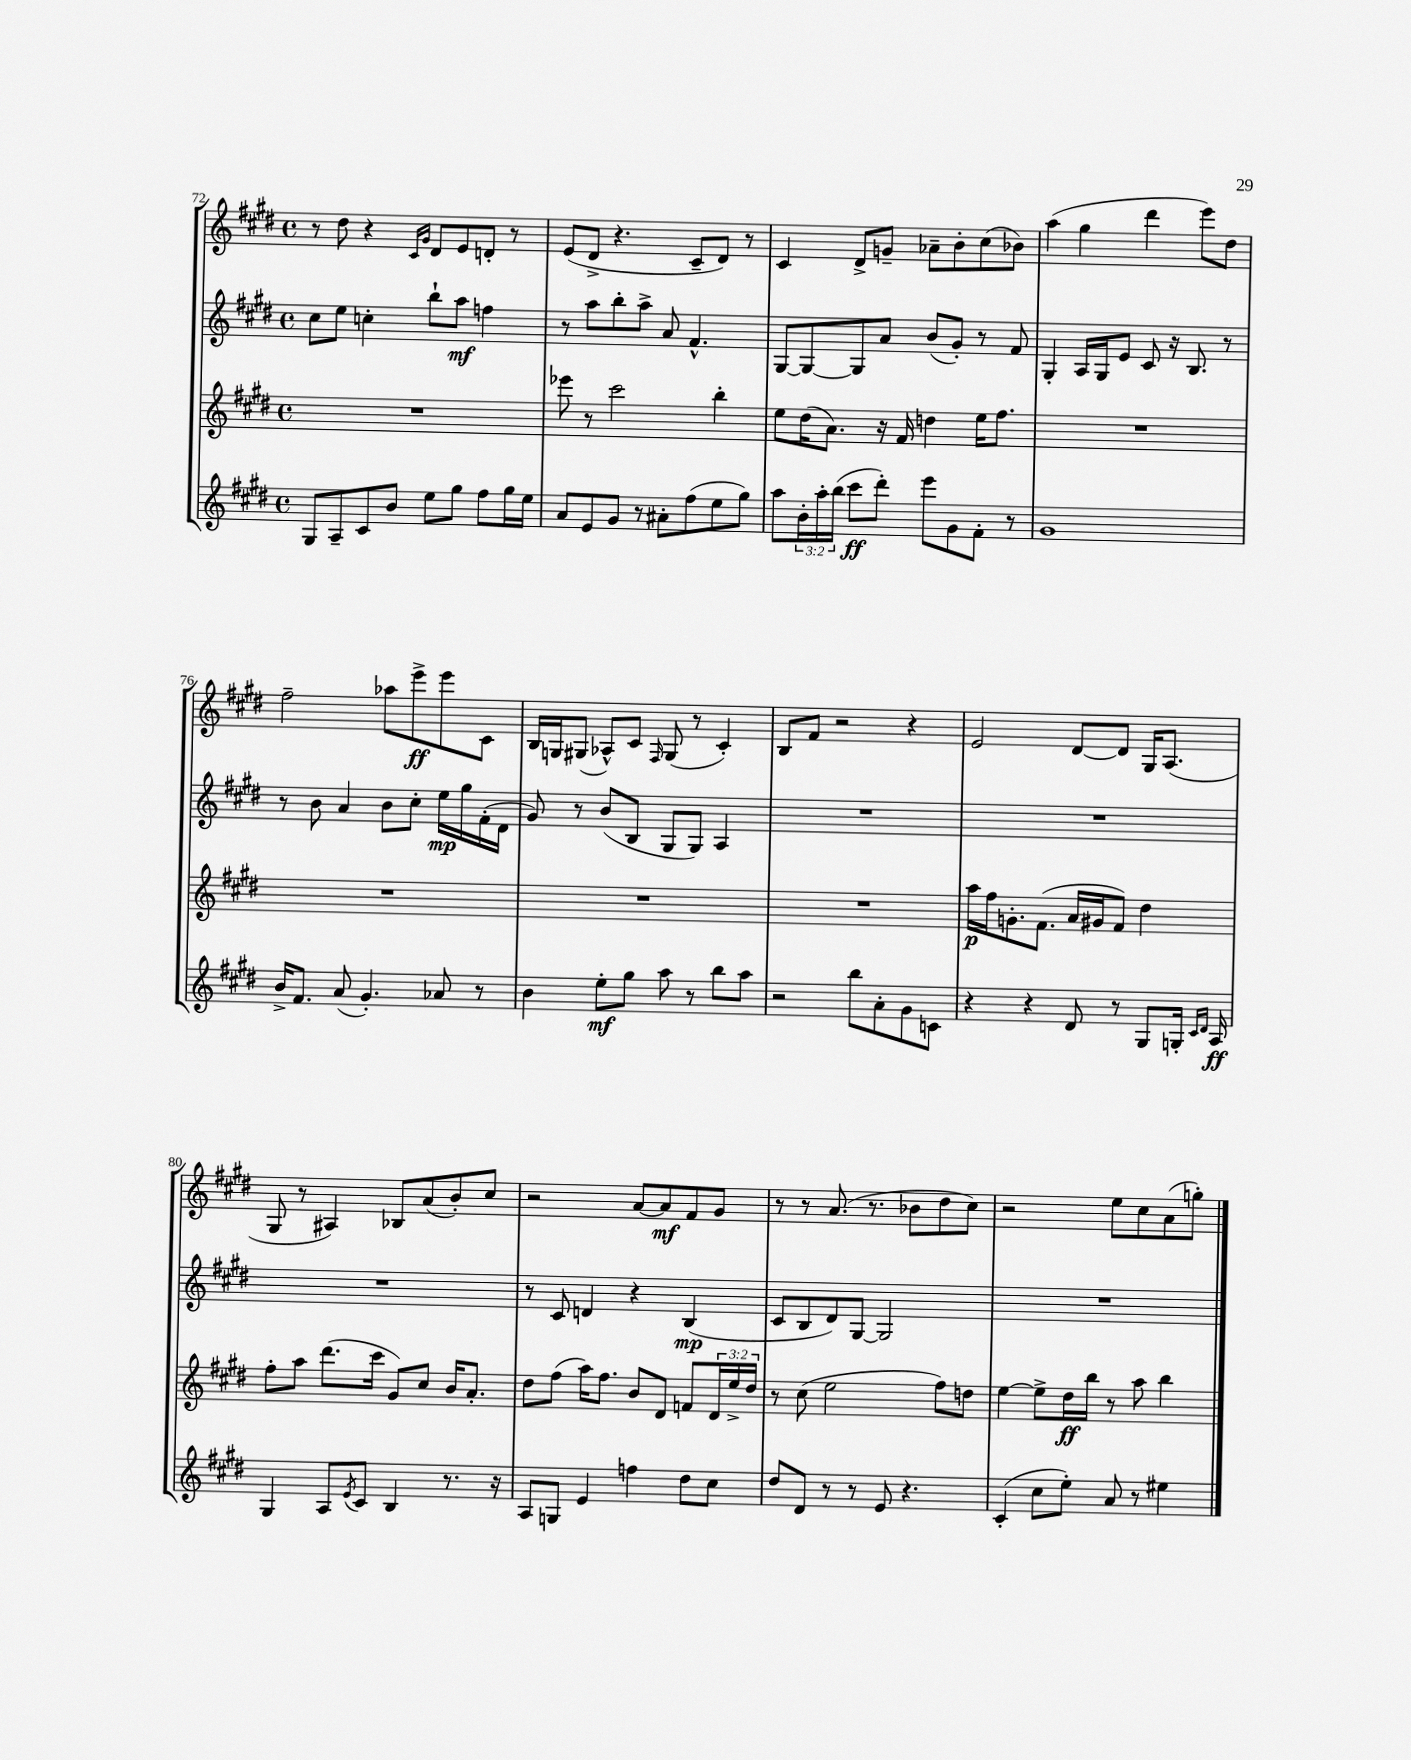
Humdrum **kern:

**kern	**kern	**kern	**kern
*staff4	*staff3	*staff2	*staff1
*clefG2	*clefG2	*clefG2	*clefG2
*k[f#c#g#d#]	*k[f#c#g#d#]	*k[f#c#g#d#]	*k[f#c#g#d#]
*M4/4	*M4/4	*M4/4	*M4/4
*met(c)	*met(c)	*met(c)	*met(c)
8G#	1r	8cc#	8r
8A~	.	8ee	8dd#
8c#	.	4cc'	4r
8b	.	.	.
.	.	.	16qqc#
.	.	.	16qqg#
8ee	.	8bb`	8d#
8gg#	.	8aa	8e
8ff#	.	4ff	8d'
16gg#	.	.	8r
16ee	.	.	.
=	=	=	=
8a	8eee-	8r	(8e
8e	8r	8aa	8d#^
8g#	2ccc#	8bb'	4.r
8r	.	8aa^	.
8a#'	.	8a	.
(8ff#	.	4.f#^^	8c#~
8ee	4bb'	.	8d#)
8gg#)	.	.	8r
=	=	=	=
8aa	8ee	[8G#	4c#
24b'	(16dd#	8G#_	.
24aa'	.	.	.
.	8.a)	.	.
(24bb	.	.	.
8ccc#	.	8G#]	8d#^
8ddd#')	16r	8a	8g~
.	16f#	.	.
8eee	4dd	(8b	8a-~
8g#	.	8g#')	8b'
8f#'	16ee	8r	(8cc#
.	8.ff#	.	.
8r	.	8f#	8b-)
=	=	=	=
1g#	1r	4G#'	(4aa
.	.	16A	4gg#
.	.	16G#	.
.	.	8e	.
.	.	8c#	4ddd#
.	.	16r	.
.	.	8.B	.
.	.	.	8eee)
.	.	8r	8dd#
=	=	=	=
16b^	1r	8r	2ff#~
8.f#	.	.	.
.	.	8b	.
(8a	.	4a	.
4.g#')	.	.	.
.	.	8b	8aa-
.	.	8cc#'	8eee^
8a-	.	16ee	8eee
.	.	16gg#	.
8r	.	(16f#'	8c#
.	.	16d#	.
=	=	=	=
4b	1r	8g#)	16B
.	.	.	16G
.	.	8r	(8G#
8ee'	.	(8b	8A-^^)
8gg#	.	8B	8c#
.	.	.	16qqF#
8aa	.	8G#	(8G#
8r	.	8G#)	8r
8bb	.	4A	4c#')
8aa	.	.	.
=	=	=	=
2r	1r	1r	8B
.	.	.	8f#
.	.	.	2r
8bb	.	.	.
8a'	.	.	.
8g#	.	.	4r
8c	.	.	.
=	=	=	=
4r	16aa	1r	2e
.	16ff#	.	.
.	8.g'	.	.
4r	.	.	.
.	(8.f#	.	.
8d#	16a	.	[8d#
.	16g#	.	.
8r	8f#)	.	8d#]
8G#	4dd#	.	16G#
.	.	.	(8.A
16G'	.	.	.
16qqc#	.	.	.
16qqd#	.	.	.
16A	.	.	.
=	=	=	=
4G#	8ff#'	1r	8G#
.	8aa	.	8r
8A	(8.ddd#	.	4A#)
8qe	.	.	.
8c#	.	.	.
.	16ccc#	.	.
4B	8g#)	.	8B-
.	8cc#	.	(8a
8.r	16b	.	8b')
.	8.a'	.	.
.	.	.	8cc#
16r	.	.	.
=	=	=	=
8A	8dd#	8r	2r
8G	(8ff#	8c#	.
4e	16aa)	4d	.
.	8.ff#	.	.
4ff	8b	4r	[8a
.	8d#	.	8a]
8dd#	8f	(4B	8f#
8cc#	24d#	.	8g#
.	24ee^	.	.
.	24dd#	.	.
=	=	=	=
8dd#	8r	8c#	8r
8d#	(8cc#	8B	8r
8r	2ee	8d#)	(8.a
8r	.	[8G#	.
.	.	.	8.r
8e	.	2G#]	.
4.r	.	.	8b-
.	8ff#)	.	8dd#
.	8dd	.	8cc#)
=	=	=	=
(4c#'	[4ee	1r	2r
8cc#	8ee^]	.	.
8ee')	16dd#	.	.
.	16bb	.	.
8a	8r	.	8ee
8r	8aa	.	8cc#
4ee#	4bb	.	(8a
.	.	.	8gg')
==	==	==	==
*-	*-	*-	*-
